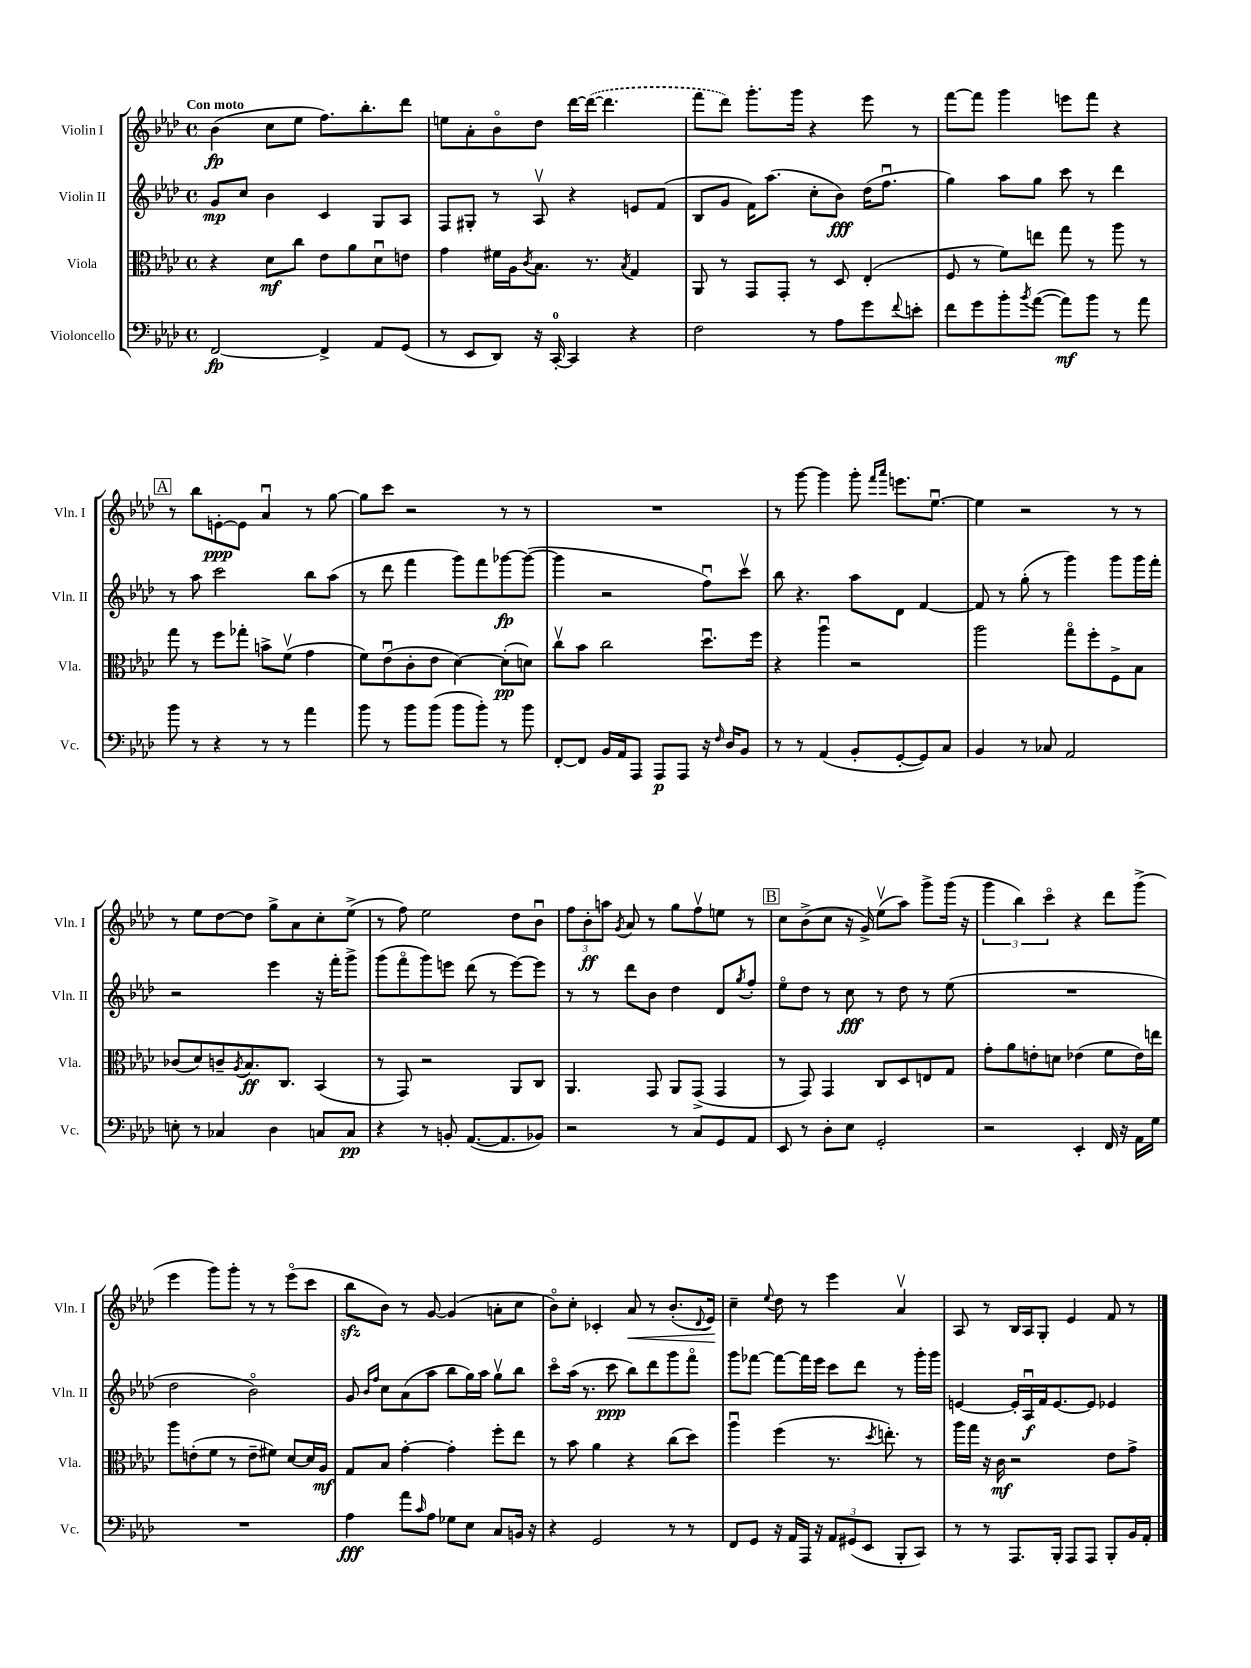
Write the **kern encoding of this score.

**kern	**kern	**kern	**kern
*staff4	*staff3	*staff2	*staff1
*clefF4	*clefC3	*clefG2	*clefG2
*k[b-e-a-d-]	*k[b-e-a-d-]	*k[b-e-a-d-]	*k[b-e-a-d-]
*M4/4	*M4/4	*M4/4	*M4/4
*met(c)	*met(c)	*met(c)	*met(c)
[2FF/	4r	8g/L	(4b-\
.	.	8cc/J	.
.	8d-\L	4b-\	8cc\L
.	8cc\J	.	8ee-\J
4FF^/]	8e-\L	4c/	8.ff\L)
.	8a-\	.	.
.	.	.	8.bb-'\
8AA-/L	8d-u\	8G/L	.
(8GG/J	8e\J	8A-/J	8ddd-\J
=	=	=	=
8r	4g\	8F/L	8ee\L
8EE-/L	.	8G#'/J	8a-'\
8DD-/J)	16f#\LL	8r	8b-o\
.	16A-\J	.	.
.	8qc/	.	.
16r	8.B-\J	8A-v/	8dd-\J
[16CC'/	.	.	.
4CC/]	.	4r	[16ddd-\LL
.	8.r	.	(16ddd-\_JJ
.	.	.	4.ddd-\]
.	8qB-/	.	.
4r	4G/	8e/L	.
.	.	(8f/J	.
=	=	=	=
2F\	8AA-/	8B-/L	8fff\L
.	8r	8g/J	8ddd-\J)
.	8GG/L	16f\LK)	8.ggg'\L
.	.	(8.aa-\J	.
.	8GG'/J	.	.
.	.	.	16ggg\Jk
8r	8r	8cc'\L	4r
8A-\L	8D-/	8b-\J)	.
8g\	(4E-'/	(16dd-\LK	8eee-\
.	.	8.ffu\J	.
8qqf/	.	.	.
8e'\J	.	.	8r
=	=	=	=
8f\L	8F/	4gg\)	[8fff\L
8g\	8r	.	8fff\]J
8b-'\	8f\L)	8aa-\L	4ggg\
8qb-/	.	.	.
([8a-\J	8ee\J	8gg\J	.
8a-\]L)	8gg\	8ccc\	8eee\L
8b-\J	8r	8r	8fff\J
8r	8aa-\	4ddd-\	4r
8a-\	8r	.	.
=	=	=	=
8b-\	8gg\	8r	8r
8r	8r	8aa-\	8bb-\L
4r	8ff\L	2ccc\	[8e'\
.	8gg-'\J	.	8e\]J
8r	8b^\L	.	4a-u/
8r	(8fv\J	.	.
4a-\	4g\	8bb-\L	8r
.	.	(8aa-\J	[8gg\
=	=	=	=
8b-\	8f\L)	8r	8gg\]L
8r	(8e-u\	8ddd-\	8ccc\J
8b-\L	8c'\	4fff\	2r
(8b-\J	8e-\J	.	.
8b-\L	[4d-\)	8ggg\L)	.
8b-'\J)	.	8fff\	.
8r	(8d-'\]L	[8ggg-\	8r
8b-\	8d\J)	(8ggg-\_J	8r
=	=	=	=
[8FF'/L	8ccv\L	4ggg-\]	1r
8FF/]J	8b-\J	.	.
16BB-/LL	2cc\	2r	.
16AA-/J	.	.	.
8AAA-/J	.	.	.
8AAA-/L	.	.	.
8AAA-/J	.	.	.
16r	8.dd-u\L	8ffu\L)	.
16qqF/	.	.	.
16D-/LK	.	.	.
8BB-/J	.	8cccv\J	.
.	16ff\Jk	.	.
=	=	=	=
8r	4r	8bb-\	8r
8r	.	4.r	[8ggg\
(4AA-/	4aa-u\	.	4ggg\]
8BB-'/L	2r	8aa-\L	8ggg'\
.	.	.	16qqfff/LL
.	.	.	16qqaaa-/JJ
[8GG'/	.	8d-\J	8.eee\L
8GG/])	.	[4f/	.
.	.	.	[8.ee-u\J
8C/J	.	.	.
=	=	=	=
4BB-/	2aa-\	8f/]	4ee-\]
.	.	8r	.
8r	.	(8gg'\	2r
8C-/	.	8r	.
2AA-/	8ggo\L	4ggg\)	.
.	8ff'\	.	.
.	8F^\	8ggg\L	8r
.	8B-\J	16ggg\L	8r
.	.	16fff'\JJ	.
=	=	=	=
8E'\	(8c-/L	2r	8r
8r	8d-/)	.	8ee-\L
4C-/	8c~/	.	[8dd-\
.	8qA-/	.	.
.	8.B-/	.	8dd-\]J
4D-\	.	4eee-\	8gg^\L
.	8.C/J	.	.
.	.	.	8a-\
8C/L	(4BB-/	16r	8cc'\
.	.	16fff'\LK	.
8C/J	.	8ggg^\J	(8ee-^\J
=	=	=	=
4r	8r	(8ggg\L	8r
.	8GG/)	8fffo\	8ff\)
8r	2r	8ggg\)	2ee-\
8BB'/	.	8eee\J	.
([8.AA-/L	.	(8ddd-\	.
.	.	8r	.
8.AA-/]	.	.	.
.	8AA-/L	[8eee\L)	8dd-\L
8BB-/J)	8C/J	8eee\]J	8b-u\J
=	=	=	=
2r	4.AA-/	8r	12ff\L
.	.	.	12b-'\
.	.	8r	.
.	.	.	12aa\J
.	.	.	8qg/
.	.	8ddd-\L	8a-/
.	8GG/	8b-\J	8r
8r	8AA-/L	4dd-\	8gg\L
8C/L	(8GG^/J	.	8ffv\
8GG/	4GG/	8d-/L	8ee\J
.	.	8qgg/	.
8AA-/J	.	8ff'/J	8r
=	=	=	=
8EE-/	8r	8ee-o\L	8cc\L
8r	8GG/)	8dd-\J	(8b-^\
8D-'\L	4GG/	8r	8cc\J
8E-\J	.	8cc\	16r
.	.	.	16g^/)
2GG'/	8C/L	8r	(8ee-v\L
.	8D-/	8dd-\	8aa-\J)
.	8E/	8r	8ggg^\L
.	8G/J	(8ee-\	(16ggg\Jk
.	.	.	16r
=	=	=	=
2r	8g'\L	1r	6ggg\
.	8a-\	.	.
.	.	.	6bb-\)
.	8e'\	.	.
.	.	.	6ccco\
.	8d\J	.	.
4EE-'/	(4e-\	.	4r
16FF/	8f\L	.	8ddd-\L
16r	.	.	.
16AA-\LL	16e-\L)	.	(8ggg^\J
16G\JJ	16ee\JJ	.	.
=	=	=	=
1r	8aa-\L	2dd-\	4eee-\
.	(8e'\	.	.
.	8f\J	.	8ggg\L)
.	8r	.	8ggg'\J
.	8e~\L	2b-o\)	8r
.	8f#\J)	.	8r
.	[8d-/L	.	(8eee-o\L
.	16d-/]L	.	8ccc\J
.	16A-/JJ	.	.
=	=	=	=
4A-\	8G/L	8g/	8bb-\L
.	.	16qqb-/LL	.
.	.	16qqff/JJ	.
.	8B-/J	8cc\L	8b-\J)
8a-\L	[4g'\	(8a-\	8r
16qqc/	.	.	.
8A-\J	.	8aa-\J	[8g/
8G-\L	4g'\]	8bb-\L	(4g/]
8E-\J	.	16gg\L)	.
.	.	16aa-\JJ	.
8C/L	8ff'\L	8ggv\L	8a'\L
16BB/Jk	8ee-\J	8bb-\J	8cc\J
16r	.	.	.
=	=	=	=
4r	8r	8ccco\L	8b-o\L)
.	8b-\	(16aa-\Jk	8cc'\J
.	.	8.r	.
2GG/	4a-\	.	4c-'/
.	.	8ccc\	.
.	4r	8bb-\L)	8a-/
.	.	8ddd-\	8r
8r	(8cc\L	8ggg\	(8.b-'/L
8r	8dd-\J)	8fffo\J	.
.	.	.	8qqd-/
.	.	.	16e-/Jk)
=	=	=	=
8FF/L	4aa-u\	8ggg\L	4cc~\
8GG/J	.	[8fff-\J	.
.	.	.	8qqee-/
16r	(4ff\	8fff-\_L	8dd-\
16AA-/LL	.	.	.
16AAA-/JJ	.	16fff-\]L	8r
16r	.	16eee-\JJ	.
12AA-/L	8.r	8ccc\L	4eee-\
(12GG#/	.	.	.
.	.	8ddd-\J	.
12EE-/J	.	.	.
.	8qdd-/	.	.
.	8.ee'\)	.	.
8BBB-'/L	.	8r	4a-v/
8CC/J)	8r	16ggg'\LL	.
.	.	16ggg\JJ	.
=	=	=	=
8r	16aa-\LL	[4e/	8A-/
.	16gg\JJ	.	.
8r	16r	.	8r
.	16c\	.	.
8.AAA-/L	2r	16e'/]LL	16B-/LL
.	.	16A-u/	16A-/J
.	.	16f/J	8G'/J
16BBB-'/Jk	.	[8.e/	.
8AAA-/L	.	.	4e-/
8AAA-/J	.	8e/]J	.
8BBB-'/L	8e-\L	4e-/	8f/
16BB-/L	8g^\J	.	8r
16AA-'/JJ	.	.	.
==	==	==	==
*-	*-	*-	*-
